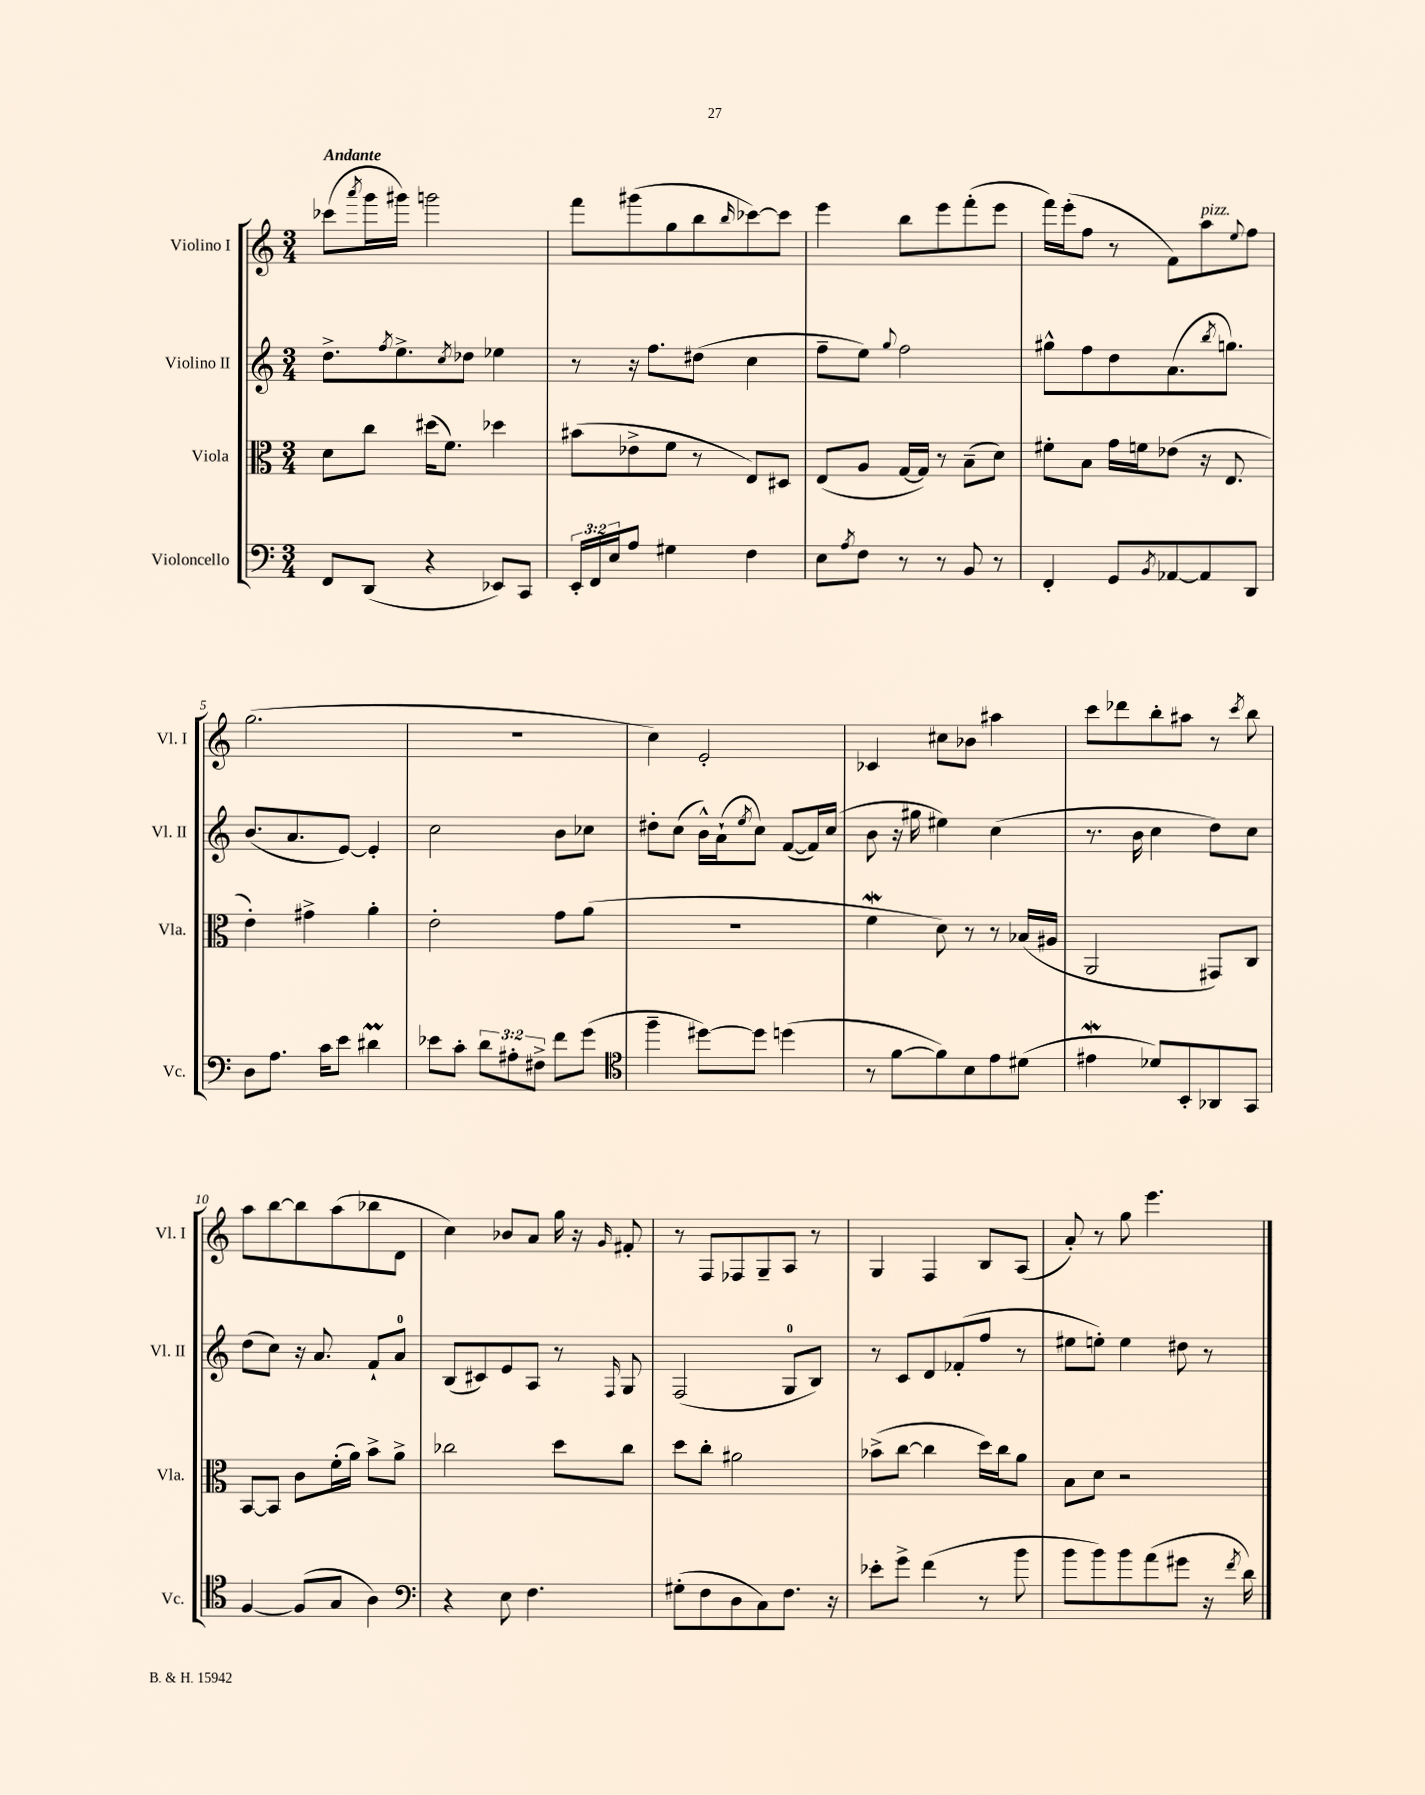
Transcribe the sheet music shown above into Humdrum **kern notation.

**kern	**kern	**kern	**kern
*part4	*part3	*part2	*part1
*staff4	*staff3	*staff2	*staff1
*I"Violoncello	*I"Viola	*I"Violino II	*I"Violino I
*I'Vc.	*I'Vla.	*I'Vl. II	*I'Vl. I
*clefF4	*clefC3	*clefG2	*clefG2
*k[]	*k[]	*k[]	*k[]
*M3/4	*M3/4	*M3/4	*M3/4
=1	=1	=1	=1
!	!	!	!LO:TX:a:B:t=Andante
8FF/L	8d\L	8.dd^\L	(8ccc-X\L
.	.	.	8qaaa/
(8DD/J	8cc\J	.	16ggg\L
.	.	8qff/	.
.	.	8.ee^\	16ggg#X\JJ)
4r	(16dd#X\KL	.	2gggn\
.	8.f\J)	.	.
.	.	8qcc/	.
.	.	8dd-X\J	.
8EE-X/L)	4dd-X\	4ee-X\	.
8CC/J	.	.	.
=2	=2	=2	=2
24EE'/LL	(8b#X\L	8r	8fff\L
24FF/	.	.	.
24E/J	.	.	.
8A/J	8e-X^\	16r	(8ggg#X\
.	.	8.ff\L	.
4G#X\	8f\J	.	8gg\
.	8r	(8dd#X\J	8bb\
.	.	.	16qqbb/
4F\	8E/L)	4cc\	[8ccc-X\)
.	8D#X/J	.	8ccc-\J]
=3	=3	=3	=3
8E\L	(8E/L	8ff~\L	4eee\
8qA/	.	.	.
8F\J	8A/J	8ee\J)	.
.	.	8qqgg/	.
8r	[16G/LL	2ff\	8bb\L
.	16G/JJ])	.	.
8r	8r	.	8eee\
8BB/	(8B~\L	.	(8fff'\
8r	8d\J)	.	8eee\J
=4	=4	=4	=4
4FF'/	8f#X'\L	8gg#X^^\L	16fff\LL)
.	.	.	(16eee'\J
.	8B\J	8ff\	8ff\J
8GG/L	16g\LL	8dd\	8r
.	16fn\J	.	.
8qBB/	.	.	.
[8AA-X/	(8e-X\J	(8.a\	8f\L)
!	!	!	!LO:TX:a:i:t=pizz.
8AA-/]	16r	.	8aa\
.	.	8qbb/	.
.	8.E/	8.ggn\J)	.
.	.	.	8qqee/
8DD/J	.	.	8ff\J
!!LO:LB:g=z
=5	=5	=5	=5
8D\L	4e'\)	(8.b/L	(2.gg\
8.A\J	.	.	.
.	.	8.a/	.
.	4g#X^\	.	.
16c\KL	.	.	.
8e\J	.	[8e/J)	.
4d#Xm\	4a'\	4e'/]	.
=6	=6	=6	=6
8e-X\L	2e'\	2cc\	2.r
8c'\J	.	.	.
12d\L	.	.	.
12A#X'\	.	.	.
12F#X^\J	.	.	.
8f\L	8g\L	8b\L	.
(8g\J	(8a\J	8cc-X\J	.
=7	=7	=7	=7
*clefC4	*	*	*
4ff~\	2.r	8dd#X'\L	4cc\)
.	.	(8cc\J	.
[8dd#X\L)	.	16b^^\LL)	2e'/
.	.	(16a`\J	.
.	.	8qee/	.
8dd#\J]	.	8cc\J)	.
(4ddn\	.	([8f/L	.
.	.	16f/L])	.
.	.	(16cc/JJ	.
=8	=8	=8	=8
8r	4fw\	8b\	4c-X/
[8f\L	.	16r	.
.	.	16gg#X\	.
8f\])	8d\)	4ee#X\)	8cc#X\L
8B\	8r	.	8b-X\J
8e\	8r	(4cc\	4aa#X\
(8d#X\J	(16B-X/LL	.	.
.	16A#X/JJ	.	.
=9	=9	=9	=9
4e#XW\	2AA/	8.r	8ccc\L
.	.	.	8ddd-X\
.	.	16b\	.
8d-X/L)	.	4cc\	8bb'\
8BB'/	.	.	8aa#X\J
8AA-X/	8GG#X/L)	8dd\L)	8r
.	.	.	8qccc/
8GG/J	8C/J	8cc\J	8bb\
!!LO:LB:g=z
=10	=10	=10	=10
[4F/	[8BB/L	(8dd\L	8aa\L
.	8BB/J]	8cc\J)	[8bb\
(8F/L]	8c\L	16r	8bb\]
.	.	8.a/	.
8G/J	(16f'\L	.	(8aa\
.	16a\JJ)	.	.
4A\)	8b^\L	8f`/L	8bb-X\
.	8a^\J	8a/J	8d\J
=11	=11	=11	=11
*clefF4	*	*	*
4r	2cc-X\	(8B/L	4cc\)
.	.	8c#X/)	.
8E\	.	8e/	8b-X/L
4.F\	.	8A/J	8a/J
.	8dd\L	8r	16gg\
.	.	.	16r
.	.	16qqF/	16qqg/
.	8cc-\J	8G/	8f#X'/
=12	=12	=12	=12
(8G#X'\L	8dd\L	(2F/	8r
8F\	8cc'\J	.	8F/L
8D\	2a#X\	.	8F-X/
8C\)	.	.	8G~/
8.F\J	.	8G/L	8A/J
.	.	8B/J)	8r
16r	.	.	.
=13	=13	=13	=13
8e-X'\L	(8b-X^\L	8r	4G/
8g^\J	[8cc\J	8c/L	.
(4f\	4cc\]	8d/	4F/
.	.	(8f-X'/	.
8r	16dd\LL)	8ff/J	8B/L
.	16cc\J	.	.
8b\	8a\J	8r	(8A/J
=14	=14	=14	=14
8b\L	8B\L	8ee#X\L	8a'/)
8b\)	8d\J	8een'\J)	8r
8b\	2r	4ee\	8gg\
(8a\	.	.	4.eee\
8g#X\J	.	8dd#X\	.
16r	.	8r	.
8qf/	.	.	.
16d\)	.	.	.
==	==	==	==
*-	*-	*-	*-
